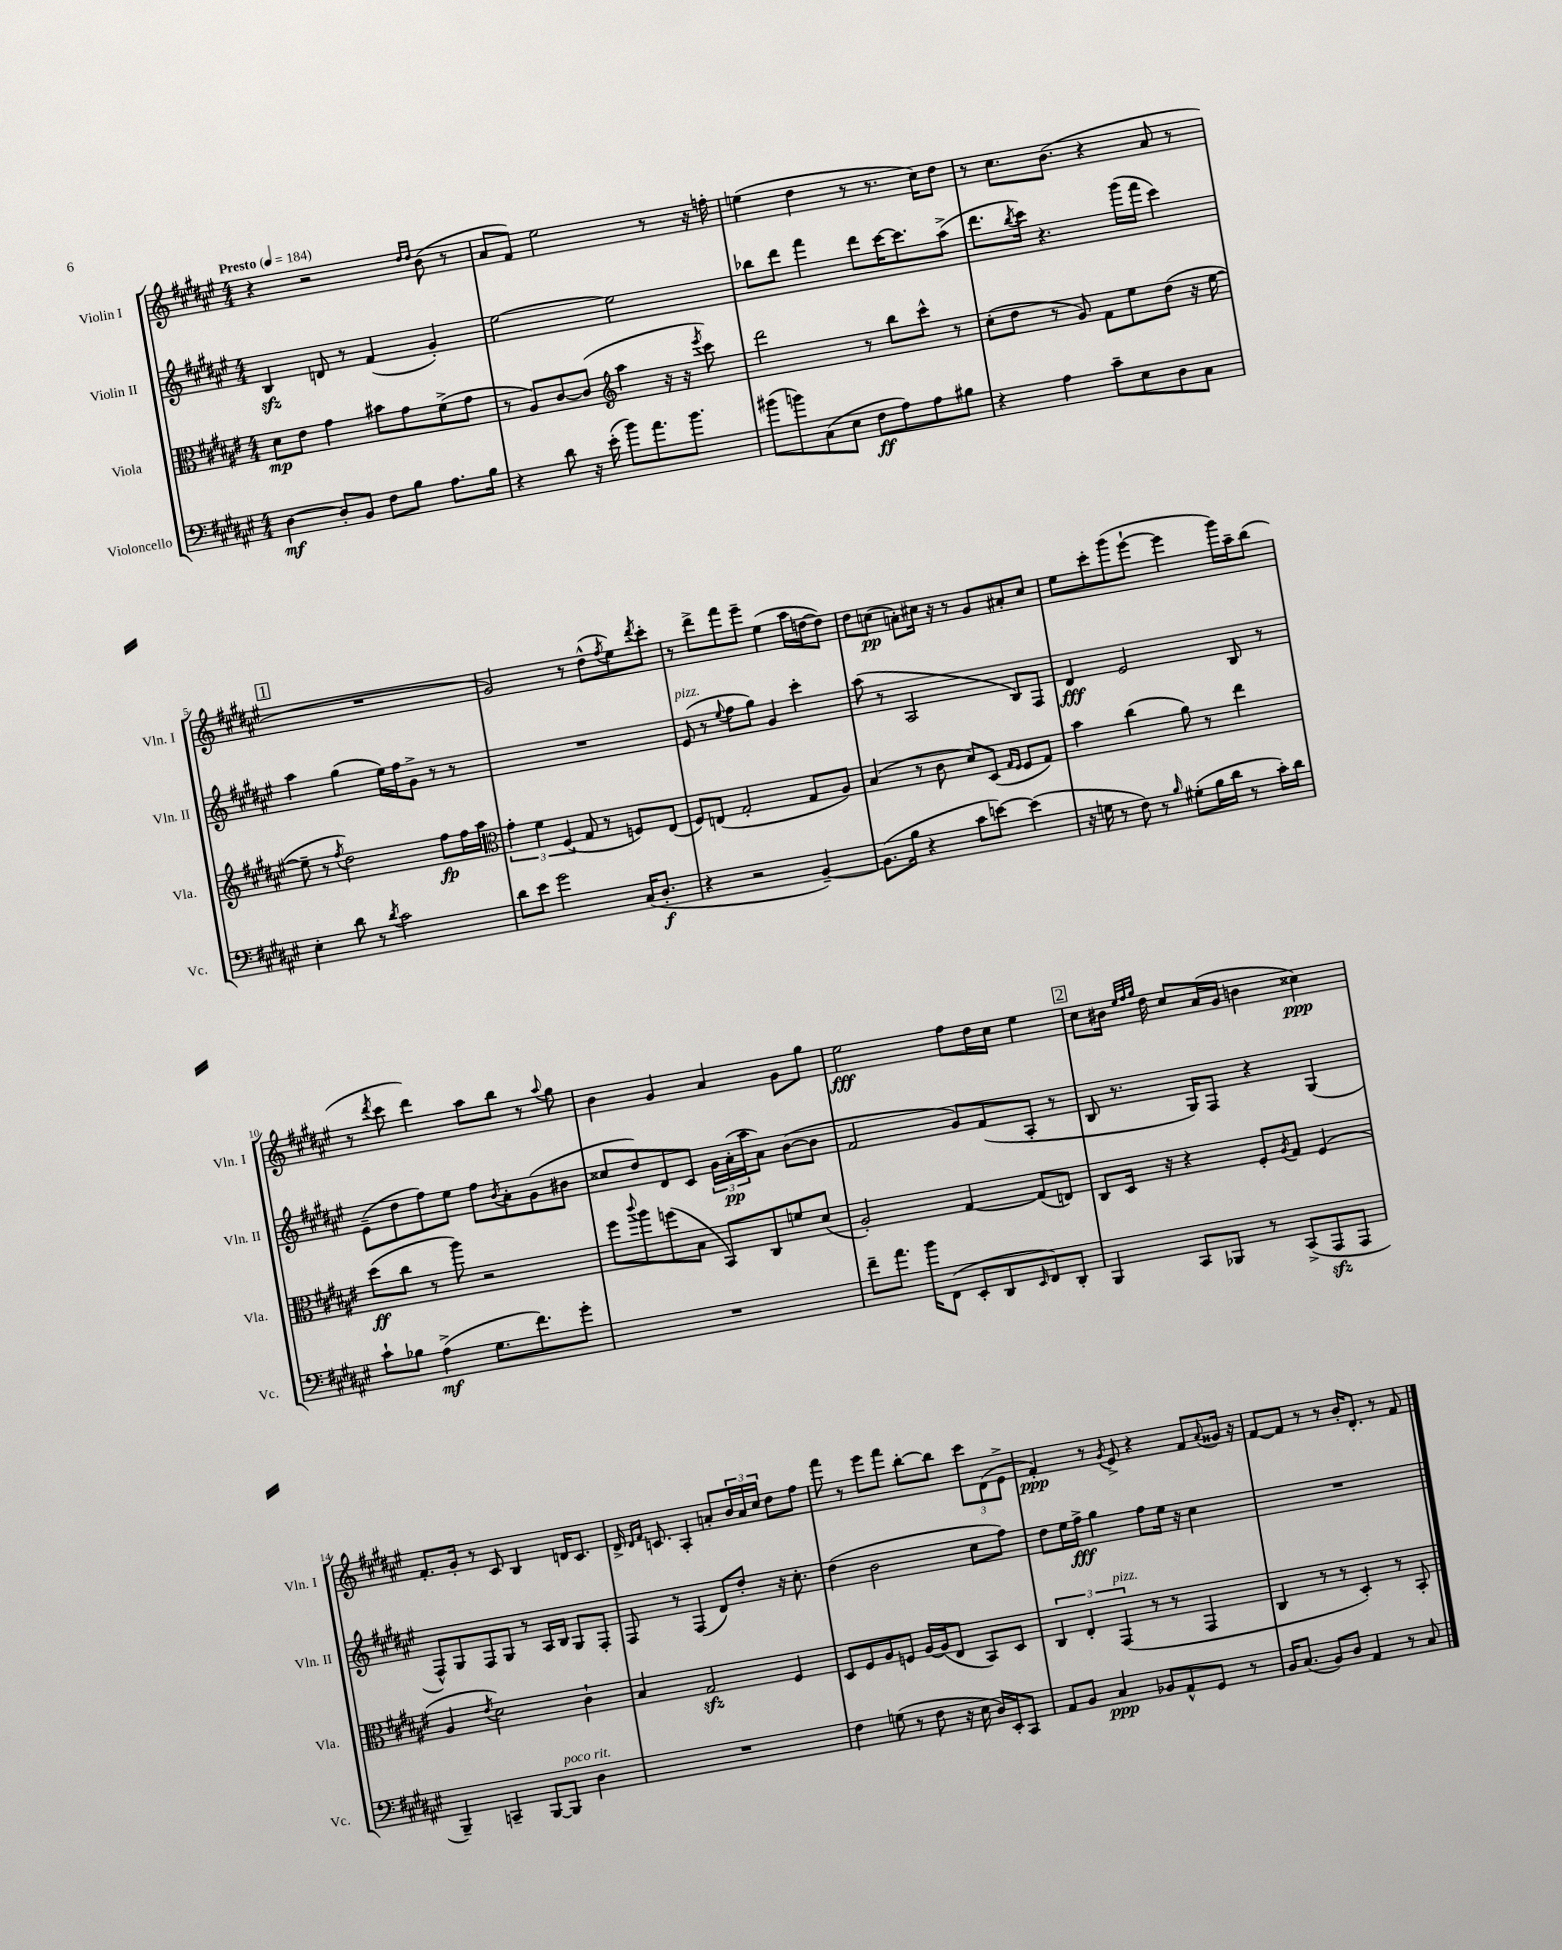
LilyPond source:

<<
\new StaffGroup <<
\new Staff = "s0" \with { instrumentName = "Violin I" shortInstrumentName = "Vln. I" } {
    \clef treble \key fis \major \numericTimeSignature \time 4/4 \tempo "Presto" 4 = 184
    r4 r2 \grace { dis''16 dis''16 } b'8( r8 |
    ais'8 fis'8) eis''2 r8 r16 f''16-. |
    e''4( dis''4 r8 r8. cis''16) dis''8 |
    r8 cis''8. b'8.( r4 ais'8 r8 |
    \mark \markup { \box "1" } R1 |
    gis'2) r8 dis''8-^( \acciaccatura { fis''8 } eis''8) \acciaccatura { dis'''8 } cis'''8-. |
    r8 dis'''8-> fis'''8 eis'''8-- eis''4( ais''16 d''16~ d''8) |
    dis''8 c''8\pp( a'8-.) cis''16 r16 r8 gis'8 ais'8-. cis''8 |
    eis''8 cis'''8-. gis'''8( eis'''8~-! eis'''4 gis'''16) ais''16-- b''8( |
    r8 \acciaccatura { dis'''8 } cis'''8 dis'''4) ais''8 b''8 r8 \appoggiatura { ais''8 } gis''8 |
    b'4 gis'4 ais'4 gis'8 gis''8 |
    eis''2\fff fis''8 dis''16 cis''16 eis''4 |
    \mark \markup { \box "2" } cis''8 bis'16 \grace { eis''32 fis''32 gis''32 } dis''16 cis''8 ais'16( gis'16 b'4 cisis''4\ppp) |
    fis'8.-. gis'16-. r8 cis'8 b4 d'16 cis'8. |
    dis'16-> \grace { dis'16 fis'16 } c'8. ais4-. a'8-. \tuplet 3/2 { b'16 a'16 cis''16 } dis''8 fis''8 |
    fis'''8 r8 eis'''8 fis'''8 b''8~-. b''8 \tuplet 3/2 { cis'''8 dis'8( eis'8-> } |
    fis'4-.\ppp) r8 \acciaccatura { gis'8 } eis'8-> r4 fis'8 \appoggiatura { ais'8 } gisis'16 r16 |
    fis'8~ fis'8 r8 r8 b'16-. dis'8.-. r8 fis'8 \bar "|." |
}
\new Staff = "s1" \with { instrumentName = "Violin II" shortInstrumentName = "Vln. II" } {
    \clef treble \key fis \major \numericTimeSignature \time 4/4
    b4\sfz d'8 r8 fis'4( gis'4-.) |
    eis''2~ eis''2 |
    bes''8 dis'''8 fis'''4 dis'''8 cis'''16~ cis'''8. ais''8->( |
    dis'''8. \acciaccatura { b''8 } cis'''16) r4. gis'''16( fis'''16 cis'''4) |
    \mark \markup { \box "1" } ais''4 gis''4( eis''16) fis''16 gis'8-> r8 r8 |
    R1 |
    eis'8^\markup { \italic "pizz." }( r8 \appoggiatura { eis''8 } fis''8 gis''8) gis'4 cis'''4-. |
    ais''8( r8 ais2 b8) fis8 |
    dis'4\fff eis'2 b8 r8 |
    eis'8--( dis''8 fis''8) eis''8 fis''8 \acciaccatura { b'8 } ais'8-. gis'8( bis'8 |
    cisis''8 dis''8) dis'8 cis'8 \tuplet 3/2 { gis'16 ais'16-.\pp( ais''16 } ais'8) b'8~( b'8 |
    fis'2 gis'8) fis'8( ais8-. r8 |
    \mark \markup { \box "2" } b8 r8. gis16) fis8 r4 gis4( |
    fis8-^) gis8 fis8 gis8 r8 ais16 b16 gis8 fis8-. |
    fis8 r8 fis4( dis'8) dis''8-. r16 cis''8.-. |
    dis''4( b'2 cis''8 fis''8) |
    dis''8 eis''16 fis''16->\fff gis''4 fis''8 eis''16 r16 cis''4 |
    R1 \bar "|." |
}
\new Staff = "s2" \with { instrumentName = "Viola" shortInstrumentName = "Vla." } {
    \clef alto \key fis \major \numericTimeSignature \time 4/4
    dis'8\mp eis'8 gis'4 bis'8 gis'8 fis'8->( gis'8 |
    r8 ais8) cis'8~ cis'8( \clef treble ais''4 r16 r16 \acciaccatura { eis'''8 } cis'''8) |
    dis'''2 r8 b''8 cis'''8-^ r8 |
    cis''8-.( dis''8 r8 gis'8) fis'8 eis''8 dis''8( r16 eis''16~ |
    \mark \markup { \box "1" } eis''8-- r8 \acciaccatura { fis''8 } dis''2) fis''8\fp fis''16 ais''16 |
    \clef alto \tuplet 3/2 { gis'4-. fis'4 fis4( } gis8 r8 f8) eis8( |
    fis8) e8( gis2-. gis8 ais8) |
    b4( r8 cis'8 dis'8) dis8( \grace { gis16 fis16 } fis8 gis8) |
    b'4 cis''4( ais'8) r8 eis''4 |
    dis''8\ff( cis''8 r8 ais''8) r2 |
    fis''8 \appoggiatura { cis'''8 } ais''8 f''8( b8 b,8) cis8 f'8 dis'8( |
    ais2-.) gis4~ gis8( e8) |
    \mark \markup { \box "2" } cis8 dis16 r16 r4 fis8-. \acciaccatura { ais8 } gis8 fis4( |
    ais4 \acciaccatura { eis'8 } dis'2) cis'4-! |
    b4 gis2\sfz fis4 |
    dis8 fis8 ais8 f8 ais16~ ais16( eis8 b,8) dis8 |
    \tuplet 3/2 { cis4 eis4-. gis,4^\markup { \italic "pizz." }( } r8 r8 gis,4 |
    cis4 r8 r8 dis4-.) r8 b,8-. \bar "|." |
}
\new Staff = "s3" \with { instrumentName = "Violoncello" shortInstrumentName = "Vc." } {
    \clef bass \key fis \major \numericTimeSignature \time 4/4
    dis4~\mf dis8-. b,8 fis8 b8 ais8. b16 |
    r4 dis'8 r16 eis'16-.( b'8) ais'8. b'8. |
    bis'8( b'8) cis8( eis8 fis8\ff ais8) ais8 bis8 |
    r4 ais4 cis'8-- eis8 dis8 cis8 |
    \mark \markup { \box "1" } eis4-. dis'8 r8 \acciaccatura { dis'8 } cis'2 |
    dis'8 eis'8 gis'2 cis16( dis8.-.\f |
    r4 r2 b,4~--) |
    b,8.( b16 r4 cis'8 e'8~) e'4( |
    r16 g16 r8 fis8) r8 \grace { b16 } gis8-.( b16 dis'16 r8 cis'16-.) dis'16 |
    cis'8-! bes8 ais4->\mf( gis8. fis'8.) gis'8-. |
    R1 |
    fis'8-- ais'8. b'16 fis,8( eis,8-. dis,8 \grace { eis,16 } fis,8) dis,8-. |
    \mark \markup { \box "2" } b,,4 cis,8 bes,,8 r8 cis,8->( ais,,8\sfz ais,,8 |
    b,,4--) c,4-- b,,8~ b,,8^\markup { \italic "poco rit." } dis4 |
    R1 |
    fis4 g8( r8 fis8 r16 eis16 dis16) eis,16-. cis,8 |
    ais,8 b,8 cis4\ppp bes,8 ais,8-^ gis,8 r8 |
    b,16 cis8.( b,8) dis8 ais,4 r8 cis8 \bar "|." |
}
>>
>>
